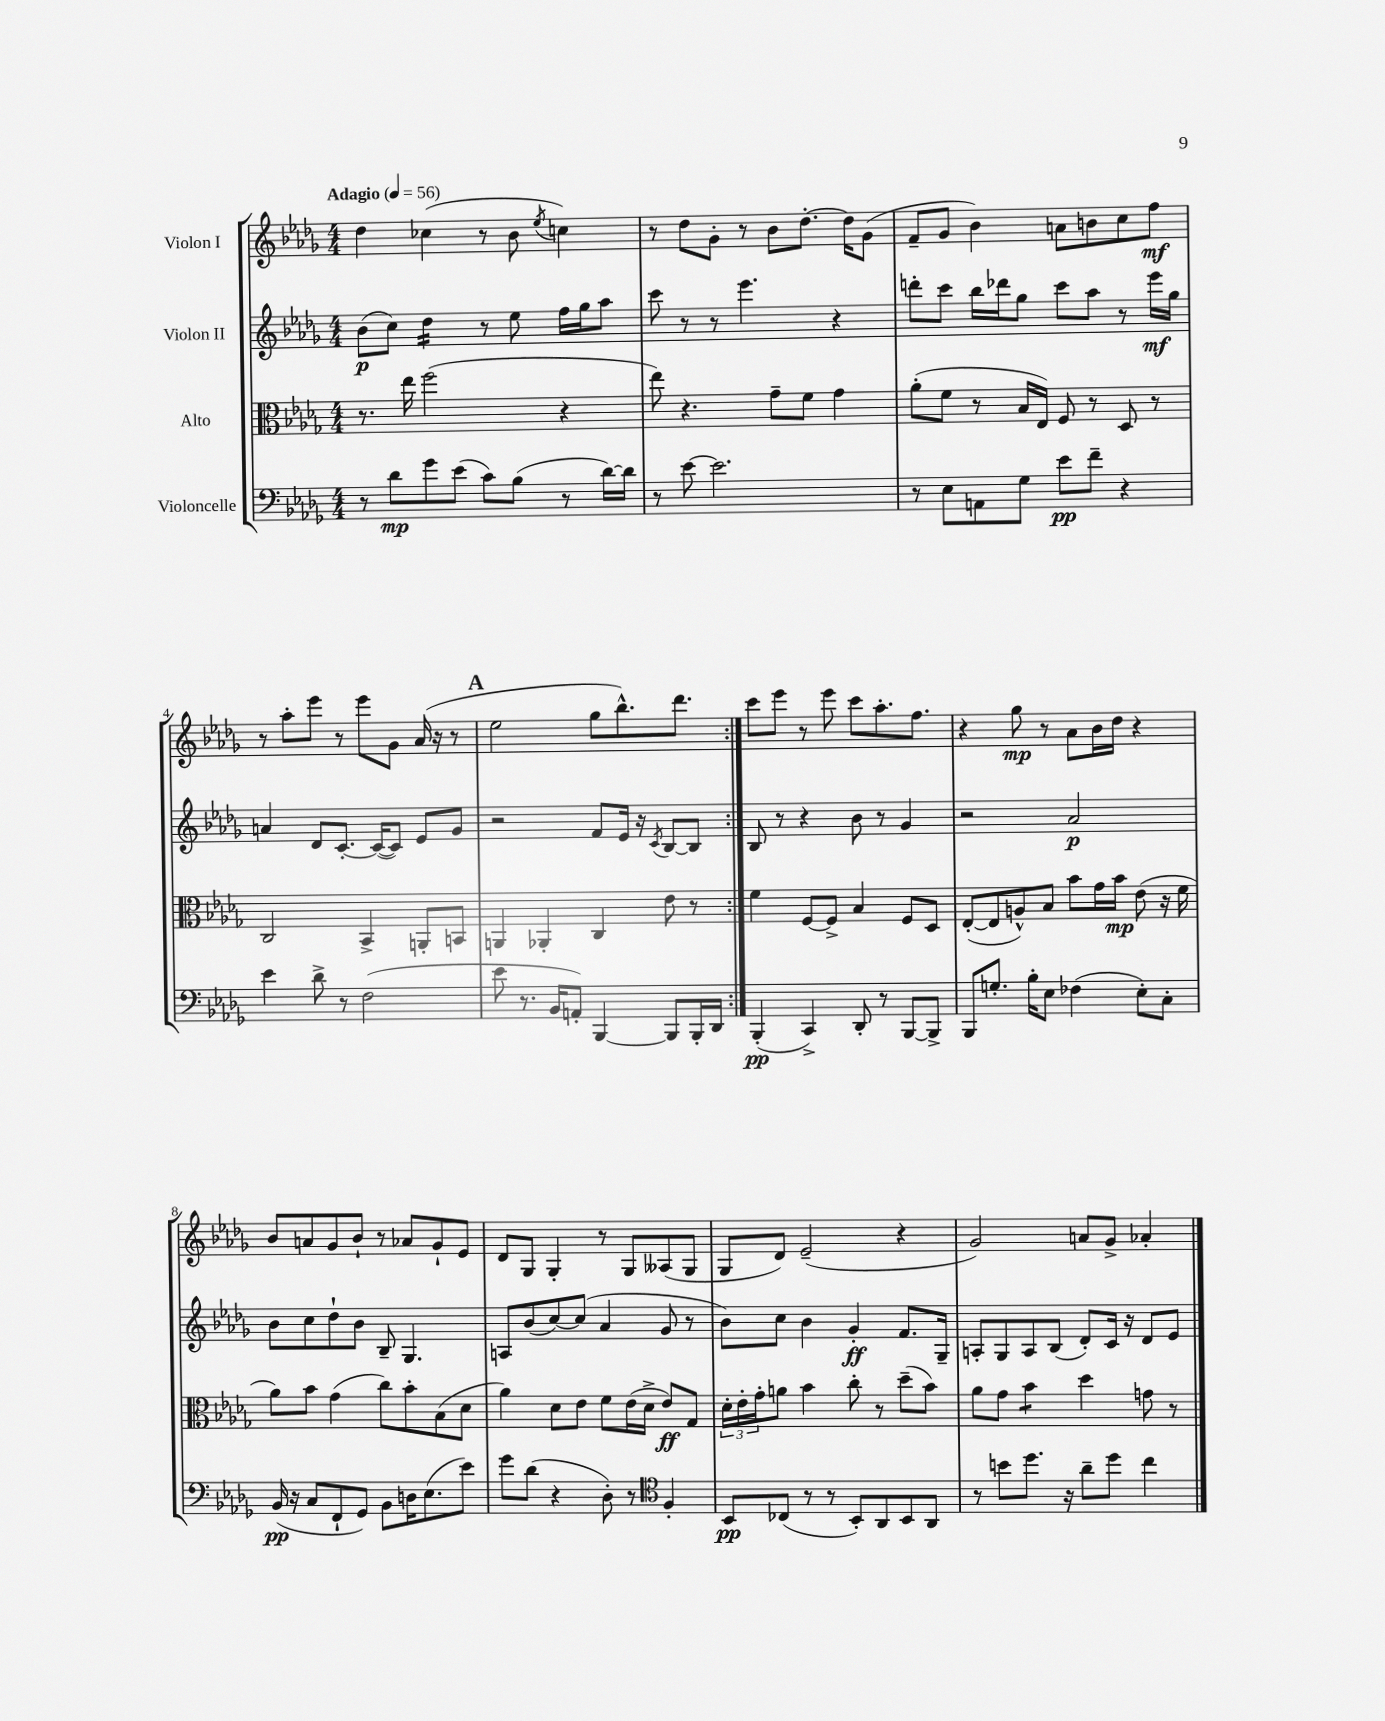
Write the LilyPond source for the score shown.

<<
\new StaffGroup <<
\new Staff = "s0" \with { instrumentName = "Violon I" } {
    \clef treble \key des \major \numericTimeSignature \time 4/4 \tempo "Adagio" 4 = 56
    \repeat volta 2 { des''4 ces''4( r8 bes'8 \acciaccatura { ees''8 } c''4) |
    r8 des''8 ges'8-. r8 bes'8 des''8.~-. des''16 ges'8( |
    f'8-- ges'8 bes'4) a'8 b'8 c''8 f''8\mf |
    r8 aes''8-. ees'''8 r8 ees'''8 ges'8 aes'16( r16 r8 |
    \mark \markup { \bold "A" } ees''2 ges''8 bes''8.-^) des'''8. | }
    c'''8 ees'''8 r8 ees'''8 c'''8 aes''8.-. f''8. |
    r4 ges''8\mp r8 aes'8 bes'16 des''16 r4 |
    bes'8 a'8 ges'8 bes'8-! r8 aes'8 ges'8-! ees'8 |
    des'8 ges8 ges4-. r8 ges8 aeses8( ges8 |
    ges8 des'8) ees'2--( r4 |
    ges'2) a'8 ges'8-> aes'4-. \bar "|." |
}
\new Staff = "s1" \with { instrumentName = "Violon II" } {
    \clef treble \key des \major \numericTimeSignature \time 4/4
    \repeat volta 2 { bes'8\p( c''8) des''4:16 r8 ees''8 f''16 ges''16 aes''8 |
    c'''8 r8 r8 ees'''4. r4 |
    d'''8-. c'''8 bes''16 des'''16 ges''8 c'''8 aes''8 r8 ees'''16\mf ges''16 |
    a'4 des'8 c'8.~-. c'16~( c'8) ees'8 ges'8 |
    \mark \markup { \bold "A" } r2 f'8 ees'16 r16 \acciaccatura { c'8 } bes8~ bes8 | }
    bes8 r8 r4 bes'8 r8 ges'4 |
    r2 aes'2\p |
    bes'8 c''8 des''8-! bes'8 bes8-- ges4. |
    a8 bes'8( c''8~) c''8( aes'4 ges'8 r8 |
    bes'8) c''8 bes'4 ges'4-.\ff f'8. ges16-- |
    a8-. ges8 a8 bes8( des'8-.) c'16 r16 des'8 ees'8 \bar "|." |
}
\new Staff = "s2" \with { instrumentName = "Alto" } {
    \clef alto \key des \major \numericTimeSignature \time 4/4
    \repeat volta 2 { r8. ees''16 f''2( r4 |
    ees''8) r4. ges'8-- f'8 ges'4 |
    aes'8-.( f'8 r8 bes16 ees16) f8 r8 des8 r8 |
    c2 bes,4-> a,8-. b,8 |
    \mark \markup { \bold "A" } a,4 aes,4-. c4 ees'8 r8 | }
    f'4 f8~ f8-> bes4 f8 des8 |
    ees8~-.( ees8 a8-^) bes8 bes'8 ges'16 bes'16\mp ees'8( r16 f'16 |
    aes'8) bes'8 ges'4( c''8) bes'8-. bes8( des'8 |
    aes'4) des'8 ees'8 f'8 ees'16( des'16-> ees'8\ff) ges8 |
    \tuplet 3/2 { des'16-. ees'16-. ges'16-. } a'8 bes'4 c''8-. r8 des''8--( bes'8) |
    aes'8 ges'8 bes'4:8 des''4 g'8 r8 \bar "|." |
}
\new Staff = "s3" \with { instrumentName = "Violoncelle" } {
    \clef bass \key des \major \numericTimeSignature \time 4/4
    \repeat volta 2 { r8 des'8\mp ges'8 ees'8( c'8) bes8( r8 des'16~) des'16 |
    r8 ees'8~ ees'2. |
    r8 ees8 a,8 ges8 ees'8\pp f'8-- r4 |
    ees'4 des'8-> r8 f2( |
    \mark \markup { \bold "A" } ees'8 r8. bes,16 a,8-.) bes,,4~ bes,,8 bes,,16-. des,16 | }
    bes,,4-.\pp( c,4->) des,8-. r8 bes,,8~ bes,,8-> |
    bes,,8 g8.-. bes16-. ees8 fes4( ees8-.) c8-. |
    bes,16\pp( r16 c8 f,8-! ges,8) bes,8 d16 ees8.( ees'8) |
    ges'8 des'8( r4 des8-.) r8 \clef tenor f4-. |
    bes,8\pp ces8( r8 r8 bes,8-.) aes,8 bes,8 aes,8 |
    r8 b'8 des''8. r16 aes'8-- des''8 c''4 \bar "|." |
}
>>
>>
